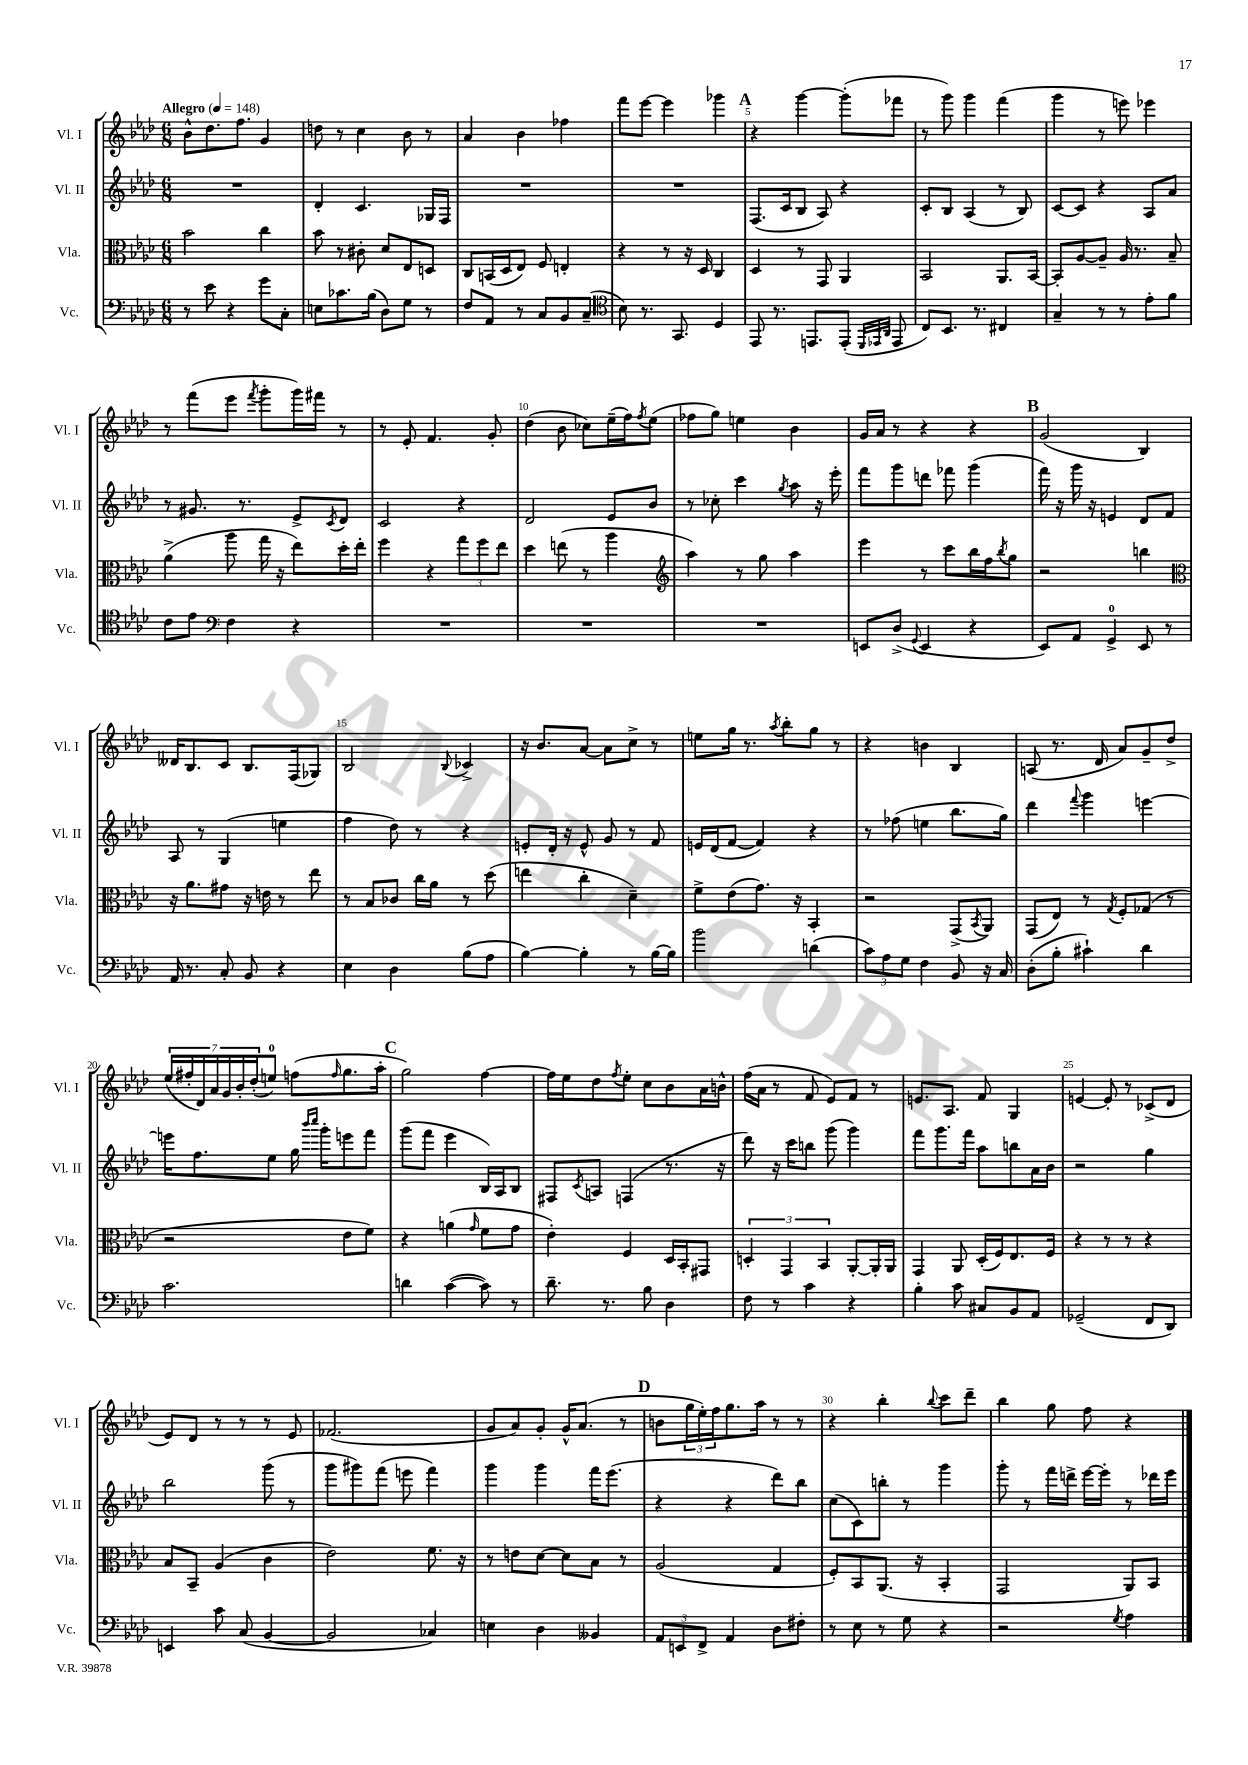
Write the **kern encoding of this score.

**kern	**kern	**kern	**kern
*part4	*part3	*part2	*part1
*staff4	*staff3	*staff2	*staff1
*I"Vc.	*I"Vla.	*I"Vl. II	*I"Vl. I
*I'Vc.	*I'Vla.	*I'Vl. II	*I'Vl. I
*clefF4	*clefC3	*clefG2	*clefG2
*k[b-e-a-d-]	*k[b-e-a-d-]	*k[b-e-a-d-]	*k[b-e-a-d-]
*M6/8	*M6/8	*M6/8	*M6/8
*MM148	*MM148	*MM148	*MM148
=1	=1	=1	=1
!	!	!	!LO:TX:a:B:t=Allegro
8r	2b-\	2.r	8b-^^\L
8e-\	.	.	8.dd-\
4r	.	.	.
.	.	.	8.ff\J
8g\L	4cc\	.	4g/
8C'\J	.	.	.
=2	=2	=2	=2
8En\L	8b-\	4d-'/	8ddn\
8.c-X\	8r	.	8r
.	8c#X'\	4.c/	4cc\
(16B-\Jk	.	.	.
8D-\L)	8d-/L	.	.
8G\J	8E-/	.	8b-\
8r	8Dn/J	16G-X/LL	8r
.	.	16F/JJ	.
=3	=3	=3	=3
8F/L	8C/L	2.r	4a-/
8AA-/J	(16BBn/L	.	.
.	16D-/J	.	.
8r	8E-/J)	.	4b-\
8C/L	8F/	.	.
8BB-/	4En'/	.	4ff-X\
(8C~/J	.	.	.
=4	=4	=4	=4
*clefC4	*	*	*
8B-\)	4r	2.r	8fff\L
8.r	.	.	[8eee-\J
.	8r	.	4eee-\]
8.GG/	.	.	.
.	16r	.	.
.	16D-/	.	.
4D-/	4C/	.	4ggg-X\
!!LO:REH:place=s1:t=A
=5	=5	=5	=5
8EE-/	4D-/	(8.F/L	4r
8.r	.	.	.
.	.	16c/k	.
.	8r	8B-/J	[4ggg\
8.EEn/L	.	.	.
.	8GG/	8A-/)	.
(8EE'/J	4AA-/	4r	(8ggg'\L]
32qqDD-/LLL	.	.	.
32qqEE-X/	.	.	.
32qqAA-/JJJ	.	.	.
8EE-/	.	.	8fff-X\J
=6	=6	=6	=6
8C/L)	2BB-/	8c'/L	8r
8.BB-/J	.	8B-/J	8ggg\)
.	.	(4A-/	4ggg\
8.r	.	.	.
4C#X/	8.AA-/L	8r	(4fff\
.	.	8B-/)	.
.	[16BB-/Jk	.	.
=7	=7	=7	=7
4G~/	8BB-'/L]	[8c/L	4ggg\
.	[8A-/	8c/J]	.
8r	8A-~/J]	4r	8r
8r	16A-/	.	8eeen\)
.	8.r	.	.
8e-'\L	.	8A-/L	4eee-X\
8f\J	8B-~/	8a-/J	.
!!LO:LB:g=z
=8	=8	=8	=8
8c\L	(4a-^\	8r	8r
8e-\J	.	8.g#X/	(8fff\L
*clefF4	*	*	*
4F\	8aa-\	.	8eee-\J
.	.	8.r	.
.	.	.	8qfff/
.	16gg\	.	8ggg'\L
.	16r	.	.
4r	8ee-\L)	8e-^/L	16ggg\L)
.	.	.	16fff#X\JJ
.	.	8qc/	.
.	16dd-'\L	8d-/J	8r
.	16ee-'\JJ	.	.
=9	=9	=9	=9
2.r	4ff\	2c/	8r
.	.	.	8e-'/
.	4r	.	4.f/
.	12gg\L	4r	.
.	12ff\	.	.
.	.	.	8g'/
.	12ee-\J	.	.
=10	=10	=10	=10
2.r	4dd-\	2d-/	(4dd-\
.	(8een\	.	8b-\
.	8r	.	8cc-X\L)
.	4aa-\	8e-/L	(16ee-~\L
.	.	.	16ff\J)
.	.	.	8qff/
.	.	8b-/J	(8ee-\J
=11	=11	=11	=11
*	*clefG2	*	*
2.r	4aa-\)	8r	8ff-X\L
.	.	8cc-X'\	8gg\J)
.	8r	4ccc\	4een\
.	8gg\	.	.
.	.	8qgg/	.
.	4aa-\	8aa-\	4b-\
.	.	16r	.
.	.	16eee-'\	.
=12	=12	=12	=12
8EEn/L	4eee-\	8fff\L	16g/LL
.	.	.	16a-/JJ
(8D-^/J	.	8ggg\	8r
8qqGG/	.	.	.
4EE/	8r	8dddn\J	4r
.	8ccc\L	8fff-X\	.
4r	16bb-\L	(4ggg\	4r
.	16ff\J	.	.
.	8qbb-/	.	.
.	8gg\J	.	.
!!LO:REH:place=s1:t=B
=13	=13	=13	=13
8EE-/L)	2r	16fff\)	(2g/
.	.	16r	.
8AA-/J	.	16ggg\	.
.	.	16r	.
4GG^/	.	4en/	.
8EE-/	4bbn\	8d-/L	4B-/)
8r	.	8f/J	.
!!LO:LB:g=z
=14	=14	=14	=14
*	*clefC3	*	*
16AA-/	16r	8A-/	16d--X/KL
8.r	8.a-\L	.	8.B-/
.	.	8r	.
8C'/	8g#X\J	(4G/	8c/J
8BB-/	16r	.	8.B-/L
.	16en\	.	.
4r	8r	4een\	.
.	.	.	(16F/k
.	8ee-\	.	8G-X/J)
=15	=15	=15	=15
4E-\	8r	4ff\	2B-/
.	8B-/L	.	.
4D-\	8c-X/J	8dd-\)	.
.	16cc\LL	8r	.
.	16a-\JJ	.	.
.	.	.	8qqB-/
(8B-\L	8r	4r	4c-X^/
8A-\J	(8dd-\	.	.
=16	=16	=16	=16
[4B-\)	4een\	8en'/L	16r
.	.	.	8.b-/L
.	.	16d-'/Jk	.
.	.	16r	.
4B-'\]	4cc'\	8e^^/	[8a-/J
.	.	8g/	8a-\L]
8r	4d-~\)	8r	8cc^\J
[16B-\LL	.	8f/	8r
16B-\JJ]	.	.	.
=17	=17	=17	=17
2b-\	8f^\L	16en/LL	8een\L
.	.	(16d-/J	.
.	(8e-\	[8f/J	16gg\Jk
.	.	.	8.r
.	8.g\J)	4f/])	.
.	.	.	8qaa-/
.	.	.	8bb-'\L
.	16r	.	.
(4dn\	4BB-'/	4r	8gg\J
.	.	.	8r
=18	=18	=18	=18
12c\L)	2r	8r	4r
12A-\	.	.	.
.	.	(8ff-X\	.
12G\J	.	.	.
4F\	.	4een\	4bn\
8BB-/	(8GG^/L	8.bb-\L	4B-/
.	8qBB-/	.	.
16r	8AA-/J)	.	.
16C/	.	16gg\Jk)	.
=19	=19	=19	=19
(8D-'\L	(8GG/L	4ddd-\	(8An/
8B-'\J	8E-/J)	.	8.r
.	.	8qqfff/	.
4c#X`\)	8r	4ggg\	.
.	.	.	16d-/
.	8qG/	.	.
.	8F'/L	.	8a-/L)
4d-\	(8G-X/J	[4eeen\	8g~/
.	8r	.	8dd-^/J
!!LO:LB:g=z
=20	=20	=20	=20
2.c\	2r	16eeen\KL]	(28ee-/LL
.	.	.	28ff#X'/
.	.	8.ff\	.
.	.	.	28d-/)
.	.	.	28a-/
.	.	.	28g/
.	.	.	28b-'/
.	.	.	(28dd-'/J
.	.	8ee-\J	8een/J)
.	.	16gg\	(8ffn\L
.	.	16qqbbb-/LL	.
.	.	16qqcccc/JJ	.
.	.	16ggg'\KL	.
.	.	.	16qqff/
.	8e-\L	8eeen\	8.gg\
.	8f\J)	8fff\J	.
.	.	.	16aa-'\Jk
!!LO:REH:place=s1:t=C
=21	=21	=21	=21
4dn\	4r	(8ggg\L	2gg\)
.	.	8fff\J	.
([4c\	(4an\	4eee-\	.
.	16qqg/	.	.
8c\])	8f\L	16B-/LL)	[4ff\
.	.	16A-/J	.
8r	8g\J	8B-/J	.
=22	=22	=22	=22
8.d-~\	4e-'\)	8F#X/L	16ff\LL]
.	.	.	16ee-\J
.	.	8qc/	.
.	.	8An/J	8dd-\
8.r	.	.	.
.	.	.	8qff/
.	4F/	(4Fn/	8ee-'\J
8B-\	.	.	8cc\L
4D-\	16D-/LL	8.r	8b-\
.	16BB-'/J	.	.
.	8GG#X/J	.	16a-\L
.	.	16r	16bn^^\JJ
=23	=23	=23	=23
8F\	6Dn'/	8ddd-\)	(16ff\LL
.	.	.	16a-\JJ
8r	.	16r	8r
.	6GG/	.	.
.	.	16ccc\KL	.
4c\	.	8bbn\J	8f/
.	6BB-/	.	.
.	.	(8ggg\	8e-/L)
4r	[8AA-'/L	4ggg\)	8f/J
.	16AA-'/L]	.	8r
.	16AA-/JJ	.	.
=24	=24	=24	=24
4B-'\	4GG/	8fff\L	8.en/L
.	.	8.ggg\	.
.	.	.	8.A-/J
8c\	8AA-/	.	.
.	.	16fff\Jk	.
8C#X/L	(16D-'/LL	8aa-\L	8f/
.	16F/J)	.	.
8BB-/	8.E-/	8bbn\	4G/
8AA-/J	.	16a-\L	.
.	16F/Jk	16b-\JJ	.
=25	=25	=25	=25
(2GG-X~/	4r	2r	[4en/
.	8r	.	8e'/]
.	8r	.	8r
8FF/L	4r	4gg\	(8c-X^/L
8DD-/J)	.	.	8d-/J
!!LO:LB:g=z
=26	=26	=26	=26
4EEn/	8B-/L	2bb-\	8e-/L)
.	8BB-~/J	.	8d-/J
8c\	(4A-/	.	8r
(8C/	.	.	8r
[4BB-/	4c\	(8ggg\	8r
.	.	8r	8e-/
=27	=27	=27	=27
2BB-/]	2e-\)	8ggg\L	(2.f-X/
.	.	8ggg#X\)	.
.	.	(8fff\J	.
.	.	8eeen\	.
4C-X/)	8.f\	4fff\)	.
.	16r	.	.
=28	=28	=28	=28
4En\	8r	4ggg\	8g/L
.	8en\L	.	8a-/)
4D-\	[8d-\J	4ggg\	8g'/J
.	8d-\L]	.	16g^^/KL
.	.	.	(8.a-/J
4BB--X/	8B-\J	16fff\KL	.
.	.	(8.eee-\J	.
.	8r	.	8r
!!LO:REH:place=s1:t=D
=29	=29	=29	=29
12AA-/L	(2A-/	4r	8bn\L
12EEn/	.	.	.
.	.	.	24gg\L
12FF^/J	.	.	24ee-'\)
.	.	.	24ff\J
4AA-/	.	4r	8.gg\
.	.	.	16aa-\Jk
8D-\L	4G/	8ddd-\L)	8r
8F#X'\J	.	8bb-\J	8r
=30	=30	=30	=30
8r	8F'/L)	(8cc\L	4r
8E-\	8BB-/	8c\)	.
8r	(8.AA-/J	8bbn'\J	4bb-'\
8G\	.	8r	.
.	16r	.	.
.	.	.	8qqbb-/
4r	4BB-'/	4ggg\	8ccc\L
.	.	.	8ddd-~\J
=31	=31	=31	=31
2r	2GG/	8ggg'\	4bb-\
.	.	8r	.
.	.	16fff\LL	8gg\
.	.	16dddn^\JJ	.
.	.	[16eee-\LL	8ff\
.	.	16eee-'\JJ]	.
8qG/	.	.	.
4A-\	8AA-/L)	8r	4r
.	8BB-/J	16ddd-X\LL	.
.	.	16eee-\JJ	.
==	==	==	==
*-	*-	*-	*-
